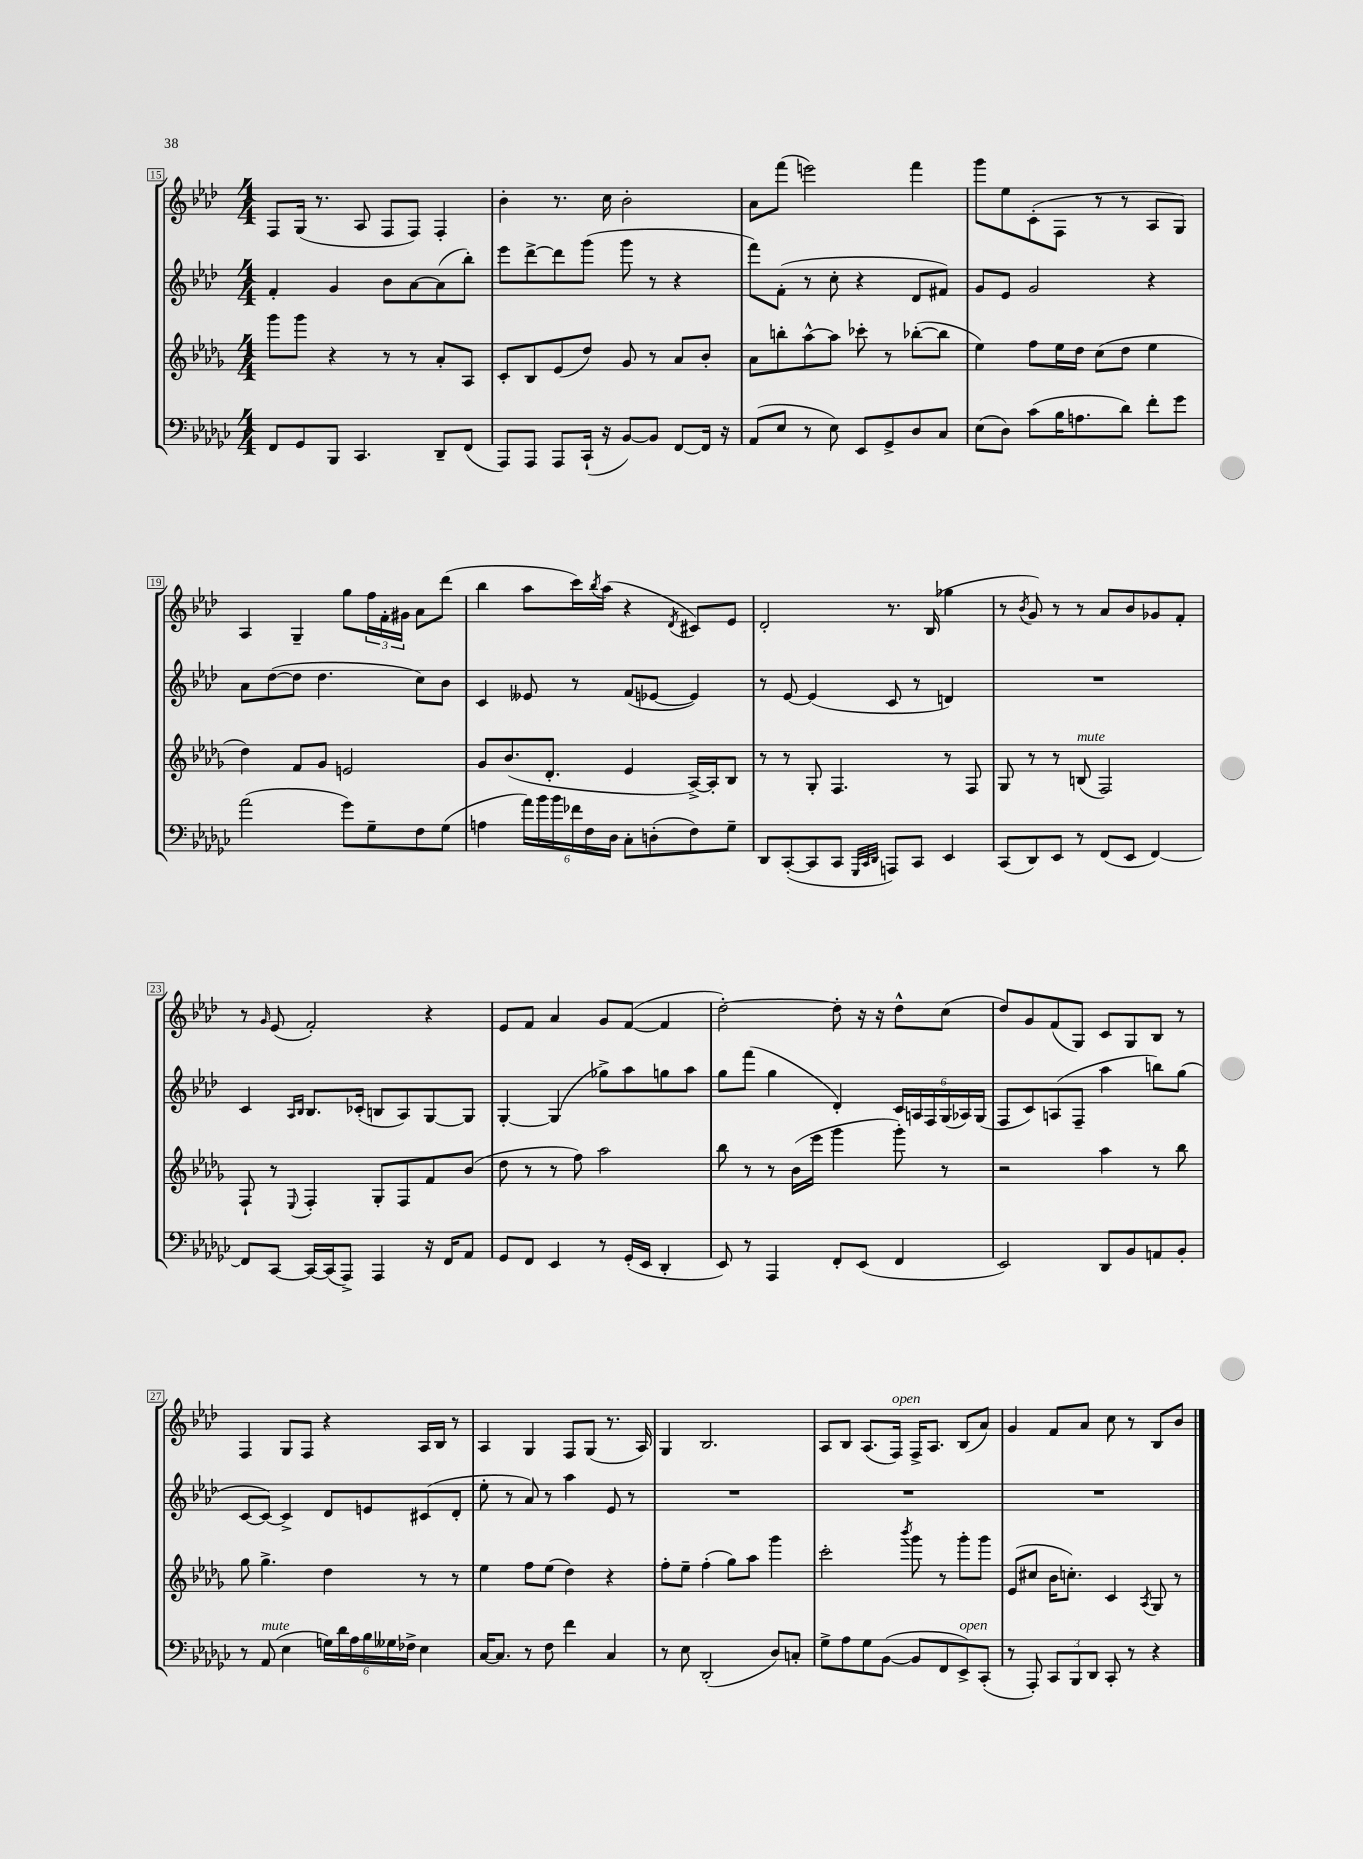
<<
\new StaffGroup <<
\new Staff = "s0" {
    \clef treble \key aes \major \numericTimeSignature \time 4/4
    f8 g16( r8. aes8 f8 f8) f4-. |
    bes'4-. r8. c''16 bes'2-. |
    aes'8 f'''8( e'''2) f'''4 |
    g'''8 ees''8 c'8-.( f8 r8 r8 aes8 g8) |
    aes4 g4-- g''8 \tuplet 3/2 { f''16 f'16-. gis'16 } aes'8 des'''8( |
    bes''4 aes''8 c'''16) \acciaccatura { bes''8 } aes''16( r4 \acciaccatura { des'8 } cis'8) ees'8 |
    des'2-. r8. bes16( ges''4 |
    r8 \acciaccatura { bes'8 } g'8) r8 r8 aes'8 bes'8 ges'8 f'8-. |
    r8 \grace { g'16 } ees'8( f'2-.) r4 |
    ees'8 f'8 aes'4 g'8 f'8~( f'4 |
    des''2~-.) des''8-. r16 r16 des''8-^ c''8( |
    des''8) g'8 f'8( g8) c'8 g8 bes8 r8 |
    f4 g8 f8 r4 aes16 bes16 r8 |
    aes4 g4 f8 g8( r8. aes16) |
    g4 bes2. |
    aes8 bes8 aes8.( f16^\markup { \italic "open" }) f16-> aes8. bes8( aes'8) |
    g'4 f'8 aes'8 c''8 r8 bes8 bes'8 \bar "|." |
}
\new Staff = "s1" {
    \clef treble \key aes \major \numericTimeSignature \time 4/4
    f'4-. g'4 bes'8 aes'8~ aes'8( bes''8-.) |
    ees'''8 des'''8~-> des'''8 g'''8( g'''8 r8 r4 |
    f'''8) f'8-.( r8 c''8-. r4 des'8 fis'8) |
    g'8 ees'8 g'2 r4 |
    aes'8 des''8~( des''8 des''4. c''8) bes'8 |
    c'4 eeses'8 r8 f'8( ees'8~ ees'4) |
    r8 ees'8~ ees'4( c'8 r8 d'4) |
    R1 |
    c'4 \grace { aes16 bes16 } bes8. ces'16-.( b8 aes8) g8~ g8 |
    g4~-. g4( ges''8->) aes''8 g''8 aes''8 |
    g''8 f'''8( g''4 des'4-.) \tuplet 6/4 { c'16 a16 f16 g16( aes16) g16( } |
    f8 c'8) a8( f8-- aes''4 b''8) g''8( |
    c'8~ c'8~) c'4-> des'8 e'8 cis'8( des'8-. |
    ees''8-. r8 aes'8) r8 aes''4 ees'8 r8 |
    R1 |
    R1 |
    R1 \bar "|." |
}
\new Staff = "s2" {
    \clef treble \key des \major \numericTimeSignature \time 4/4
    ges'''8 ges'''8 r4 r8 r8 aes'8-. aes8 |
    c'8-. bes8 ees'8( des''8) ges'8 r8 aes'8 bes'8-. |
    aes'8 b''8-. aes''8~-^ aes''8 ces'''8-. r8 bes''8~-.( bes''8 |
    ees''4) f''8 ees''16 des''16 c''8( des''8 ees''4 |
    des''4) f'8 ges'8 e'2 |
    ges'8 bes'8.( des'8.-. ees'4 aes16~->) aes16-. bes8 |
    r8 r8 ges8-. f4. r8 f8 |
    ges8 r8 r8 b8^\markup { \italic "mute" }( f2) |
    f8-! r8 \appoggiatura { ees8 } f4-. ges8-. f8 f'8 bes'8( |
    des''8 r8 r8 f''8) aes''2 |
    bes''8 r8 r8 bes'16( ees'''16 ges'''4 ges'''8-.) r8 |
    r2 aes''4 r8 bes''8 |
    ges''8 ges''4.-> des''4 r8 r8 |
    ees''4 f''8 ees''8( des''4) r4 |
    f''8-. ees''8-- f''4-.( ges''8) aes''8 ges'''4 |
    c'''2-. \acciaccatura { bes'''8 } ges'''8 r8 ges'''8-. ges'''8 |
    ees'8( cis''8 bes'16 c''8.-.) c'4 \acciaccatura { aes8 } ges8 r8 \bar "|." |
}
\new Staff = "s3" {
    \clef bass \key ges \major \numericTimeSignature \time 4/4
    f,8 ges,8 bes,,8 ces,4. des,8-- f,8( |
    aes,,8) aes,,8 aes,,8 ces,16-!( r16 bes,8~) bes,8 f,8~ f,16 r16 |
    aes,8( ees8 r8 ees8) ees,8 ges,8-> des8 ces8 |
    ees8( des8) ces'8( bes16 a8. des'8) f'8-. ges'8 |
    aes'2( ges'8) ges8-- f8 ges8( |
    a4 \tuplet 6/4 { aes'16) bes'16 bes'16 fes'16 f16 des16 } ces8-. d8-.( f8) ges8-- |
    des,8 ces,8~-.( ces,8 ces,8 \grace { ges,,32 ces,32 des,32 } a,,8) ces,8 ees,4 |
    ces,8( des,8) ees,8 r8 f,8( ees,8 f,4~) |
    f,8 ces,8~ ces,16~ ces,16( aes,,8->) aes,,4 r16 f,16 aes,8 |
    ges,8 f,8 ees,4 r8 ges,16-.( ees,16 des,4-. |
    ees,8) r8 aes,,4 f,8-. ees,8( f,4 |
    ees,2) des,8 bes,8 a,8 bes,8-. |
    r8 aes,8^\markup { \italic "mute" }( ees4 \tuplet 6/4 { g16) des'16 aes16 bes16 geses16 fes16-> } ees4 |
    ces16~ ces8. r8 f8 f'4 ces4 |
    r8 ees8 des,2-.( des8) c8-. |
    ges8-> aes8 ges8 bes,8~( bes,8 f,8 ees,8->^\markup { \italic "open" }) ces,8-.( |
    r8 aes,,8-.) \tuplet 3/2 { ces,8 bes,,8 des,8 } ces,8-. r8 r4 \bar "|." |
}
>>
>>
\layout { \context { \Score currentBarNumber = #15 \override BarNumber.stencil = #(make-stencil-boxer 0.1 0.3 ly:text-interface::print) } }
